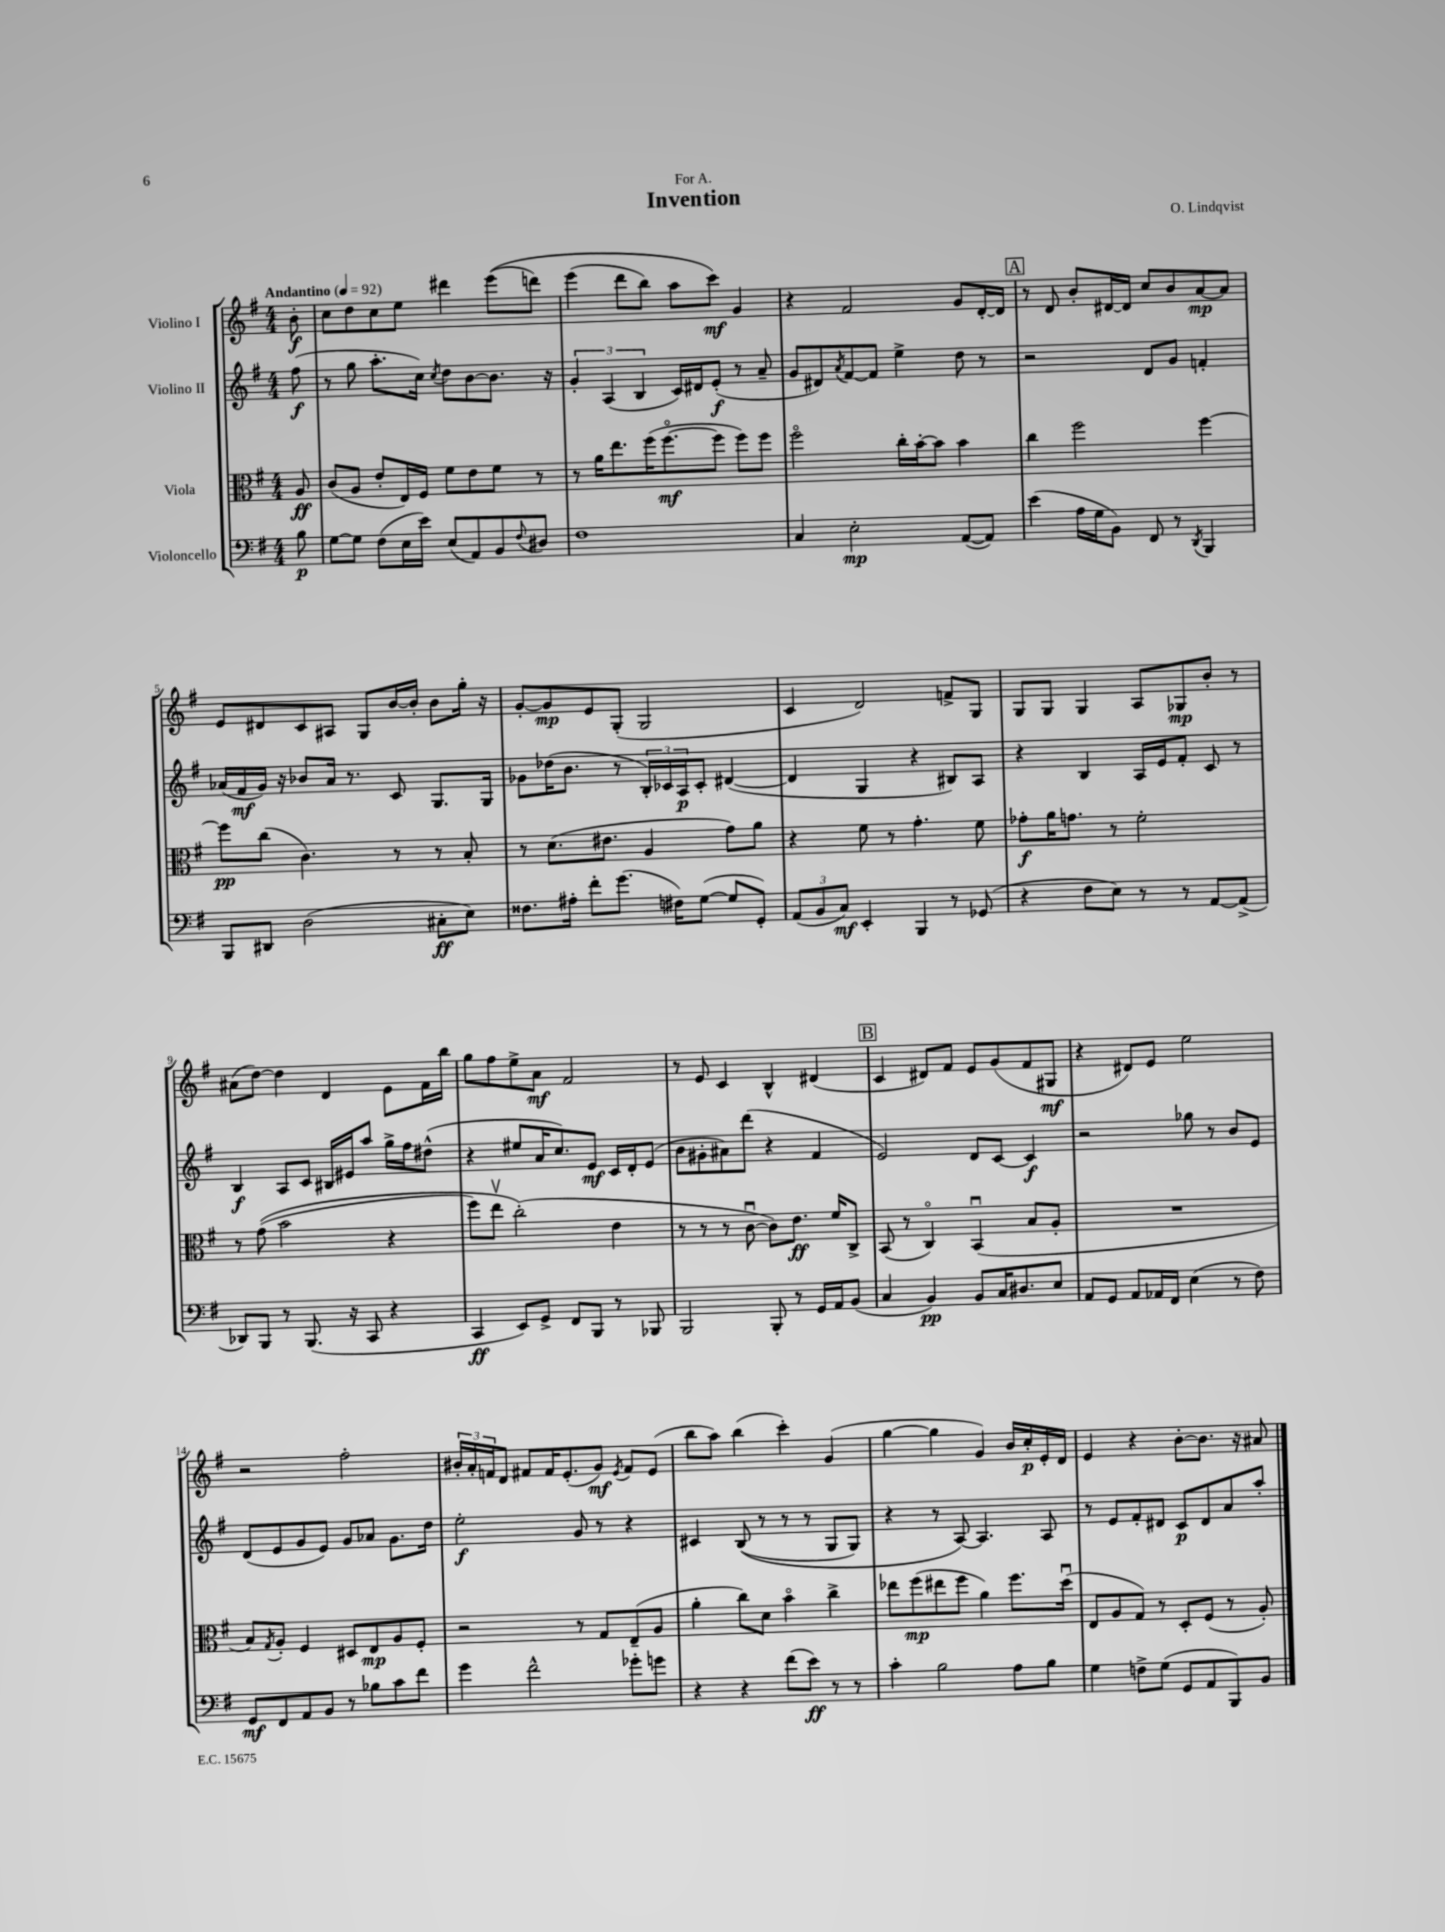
\header { title = "Invention" composer = "O. Lindqvist" dedication = "For A." }
<<
\new StaffGroup <<
\new Staff = "s0" \with { instrumentName = "Violino I" } {
    \clef treble \key g \major \numericTimeSignature \time 4/4 \partial 8 \tempo "Andantino" 4 = 92
    b'8-.\f |
    c''8 d''8 c''8 e''8 dis'''4 e'''8(\( d'''8) |
    e'''4( d'''8 b''8) a''8 c'''8\mf\) g'4 |
    r4 fis'2 g'8 d'16~-. d'16 |
    \mark \markup { \box "A" } r8 d'8 b'8-. dis'16~ dis'16 c''8 b'8 a'8~\mp a'8 |
    e'8 dis'8 c'8 ais8 g8 b'16~ b'16-. b'8 g''16-. r16 |
    g'8~-. g'8\mp e'8 g8-.( g2 |
    c'4 d'2) f'8-> g8 |
    g8 g8 g4 a8 ges8\mp b'8-. r8 |
    ais'8( d''8~) d''4 d'4 e'8 fis'16 b''16 |
    g''8 fis''8 e''8-> a'8\mf fis'2 |
    r8 e'8 c'4 b4-^ dis'4( |
    \mark \markup { \box "B" } c'4 dis'8) fis'8 e'8 g'8( fis'8 gis8\mf |
    r4 dis'8) e'8 e''2 |
    r2 fis''2-. |
    \tuplet 3/2 { bis'16-. a'16-. f'16 } d'8 fis'8 fis'16 e'8.-.( g'8\mf) \acciaccatura { e'8 } fis'8 e'8( |
    b''8 a''8) b''4( c'''4-.) g'4( |
    g''4~ g''4 g'4) b'16 c''16-.\p e'16-. d'16 |
    e'4 r4 b'8~-. b'8. r16 ais'8 \bar "|." |
}
\new Staff = "s1" \with { instrumentName = "Violino II" } {
    \clef treble \key g \major \numericTimeSignature \time 4/4 \partial 8
    fis''8\f( |
    r8 g''8 a''8.-. c''16) \acciaccatura { c''8 } d''8 b'8~ b'8. r16 |
    \tuplet 3/2 { g'4-. a4( b4 } c'16) dis'16 e'8-.\f( r8 a'8-- |
    g'8 dis'8) \acciaccatura { a'8 } fis'8~ fis'8 e''4-> d''8 r8 |
    \mark \markup { \box "A" } r2 d'8 g'8 f'4-. |
    aes'16( fis'16\mf g'16) r16 bes'8 aes'16 r8. c'8 g8. g16 |
    ges'8 des''16( b'8. r8 \tuplet 3/2 { b16-.) ces'16 a16\p } ces'8-. dis'4~( |
    dis'4 g4 r4 bis8) a8 |
    r4 b4 a16 e'16 fis'8-. c'8 r8 |
    b4\f a8 c'8 bis16 eis'16 a''8 g''16-> fis''16 dis''8-^( |
    r4 eis''8 a'16 c''8.) e'8\mf c'16 d'16-. e'8( |
    b'8 gis'8-. ais'8) d'''8( r4 fis'4 |
    \mark \markup { \box "B" } e'2) d'8 c'8~ c'4\f |
    r2 ges''8 r8 b'8 e'8 |
    d'8( e'8 g'8 e'8) g'8 aes'8 g'8. d''16 |
    e''2-.\f g'8 r8 r4 |
    cis'4 b8(\( r8 r8 r8 g8 g8) |
    r4 r8 a8~\) a4. a8 |
    r8 e'8 fis'8-. dis'8 c'8\p dis'8 a'8 a''8-. \bar "|." |
}
\new Staff = "s2" \with { instrumentName = "Viola" } {
    \clef alto \key g \major \numericTimeSignature \time 4/4 \partial 8
    a8\ff |
    c'8( a8 e'8-. e16) fis16 fis'8 e'8 fis'8 r8 |
    r8 a'16 e''8. fis''16( fis''8.~\flageolet\mf fis''8 fis''8) fis''8 |
    fis''2\flageolet c''16-. b'16~-. b'8 b'4 |
    \mark \markup { \box "A" } c''4 fis''2 fis''4~ |
    fis''8\pp c''8( c'4.) r8 r8 b8-. |
    r8 d'8.( eis'8. a4 g'8) a'8 |
    r4 fis'8 r8 g'4.-. fis'8 |
    ges'8-.\f a'16 g'8. r8 fis'2-. |
    r8 g'8(\( b'2 r4 |
    fis''8) e''8\upbow c''2-.(\) e'4 |
    r8 r8 r8 c'8~\downbow c'8) e'8.\ff fis'16 c8-> |
    \mark \markup { \box "B" } b,8( r8 c4\flageolet) b,4\downbow( b8 a8-. |
    R1 |
    b8) \acciaccatura { g8 } a8-. fis4 dis8 e8\mp a8 fis8-. |
    r2 r8 g8 e8--( a8 |
    a'4-. c''8) d'8 b'4\flageolet c''4-> |
    ees''8 fis''8\mp( eis''8 fis''8 a'4) fis''8. d''16\downbow( |
    e8 a8 g8) r8 d8-. fis8( r8 a8-.) \bar "|." |
}
\new Staff = "s3" \with { instrumentName = "Violoncello" } {
    \clef bass \key g \major \numericTimeSignature \time 4/4 \partial 8
    b8\p |
    g8~ g8 fis8( e16 e'16) e8( a,8) b,8 \appoggiatura { fis8 } dis8 |
    fis1 |
    c4 e2-.\mp a,8~( a,8) |
    \mark \markup { \box "A" } e'4( a16 g16 b,8) fis,8 r8 \acciaccatura { d,8 } b,,4 |
    b,,8 dis,8 d2( cis8-.\ff e8) |
    fisis8. ais16-. fis'8-. g'8.( fis16) g8~( g8 g,8-.) |
    \tuplet 3/2 { a,8( b,8 c8\mf) } e,4-. b,,4 r8 ges,8( |
    r4 fis8 e8) r8 r8 a,8~ a,8->( |
    des,8) b,,8 r8 b,,8.( r16 c,8 r4 |
    c,4\ff e,8) g,8-> fis,8 b,,8 r8 bes,,8 |
    b,,2 b,,8-. r8 g,16 a,16 b,8( |
    \mark \markup { \box "B" } c4 b,4\pp) b,8 c16 dis8. e8 |
    a,8 g,8 a,8 aes,16 fis,16 e4( r8 fis8) |
    g,8\mf fis,8 a,8 b,8 r8 bes8 c'8 fis'8 |
    g'4 fis'2-^ ges'8-. g'8 |
    r4 r4 fis'8( e'8\ff) r8 r8 |
    c'4-. b2 a8 b8 |
    g4 f8-> g8( g,8 a,8 b,,8) b,8 \bar "|." |
}
>>
>>
